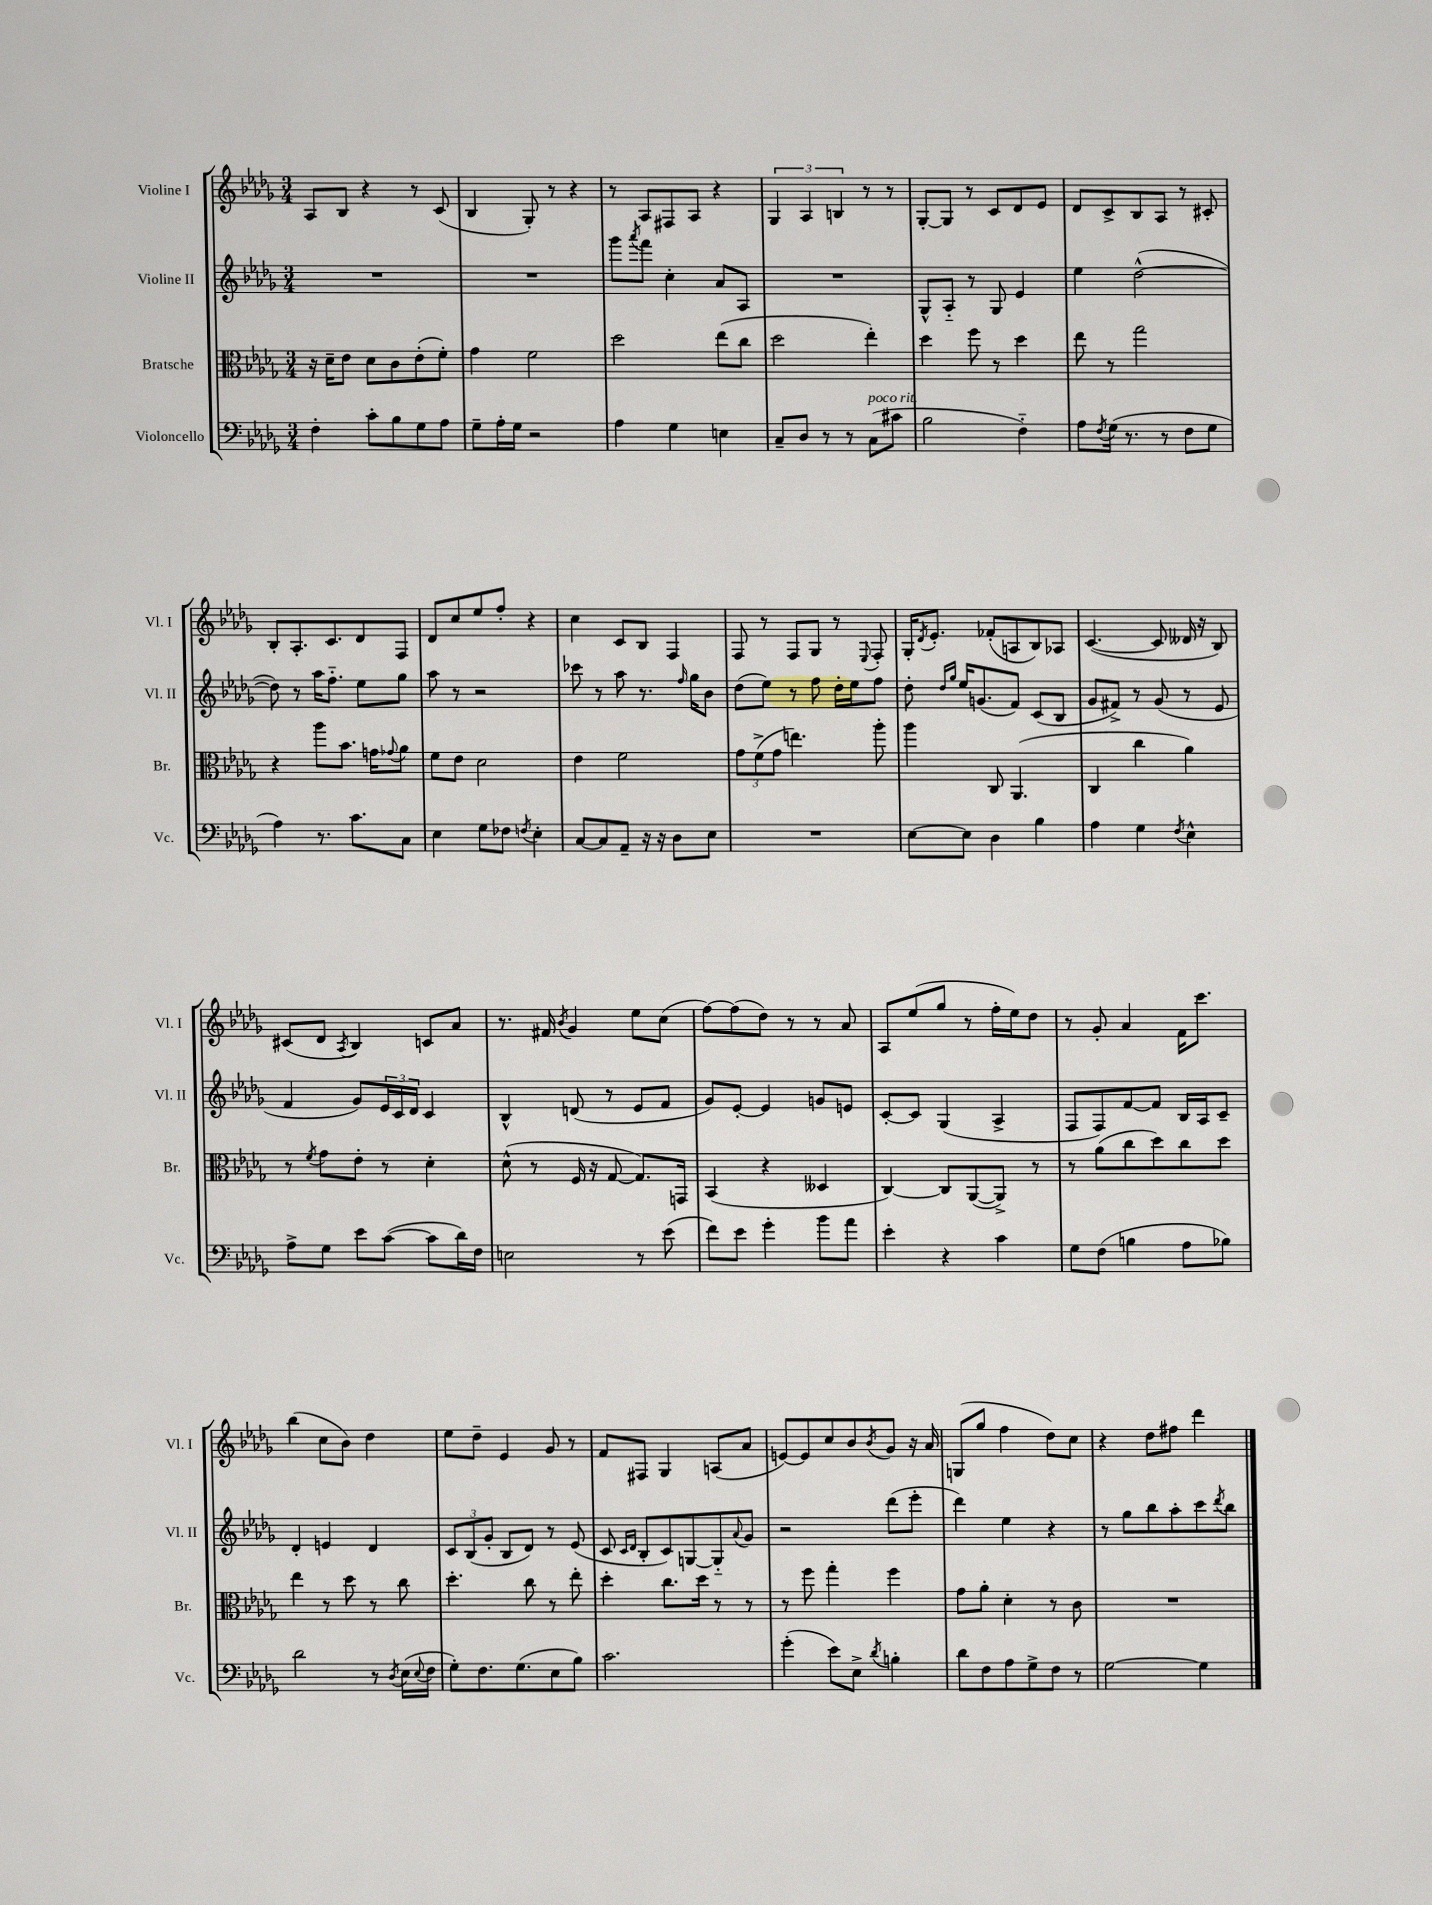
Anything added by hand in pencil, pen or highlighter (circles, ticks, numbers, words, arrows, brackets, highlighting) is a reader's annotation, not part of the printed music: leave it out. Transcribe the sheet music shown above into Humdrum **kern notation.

**kern	**kern	**kern	**kern
*part4	*part3	*part2	*part1
*staff4	*staff3	*staff2	*staff1
*I"Violoncello	*I"Bratsche	*I"Violine II	*I"Violine I
*I'Vc.	*I'Br.	*I'Vl. II	*I'Vl. I
*clefF4	*clefC3	*clefG2	*clefG2
*k[b-e-a-d-g-]	*k[b-e-a-d-g-]	*k[b-e-a-d-g-]	*k[b-e-a-d-g-]
*M3/4	*M3/4	*M3/4	*M3/4
=21	=21	=21	=21
4F'\	16r	2.r	8A-/L
.	16d-~\KL	.	.
.	8e-\J	.	8B-/J
8c'\L	8d-\L	.	4r
8B-\	8c\	.	.
8G-\	(8e-'\	.	8r
8A-\J	8f'\J)	.	(8c/
=22	=22	=22	=22
8G-~\L	4g-\	2.r	4B-/
16A-'\L	.	.	.
16G-\JJ	.	.	.
2r	2f\	.	8G-'/)
.	.	.	8r
.	.	.	4r
=23	=23	=23	=23
4A-\	2dd-\	8ggg-\L	8r
.	.	8qaaa-/	.
.	.	8fff\J	8A-/L
4G-\	.	4cc'\	8F#X/
.	.	.	8A-/J
4En\	(8ee-\L	8a-/L	4r
.	8cc\J	8A-/J	.
=24	=24	=24	=24
8C~/L	2dd-\	2.r	6G-/
8D-/J	.	.	.
.	.	.	6A-/
8r	.	.	.
.	.	.	6Bn/
8r	.	.	.
!LO:TX:a:i:t=poco rit.	!	!	!
(8C\L	4ee-'\)	.	8r
8c#X\J	.	.	8r
=25	=25	=25	=25
2B-\	4dd-\	8G-^^/L	[8G-'/L
.	.	8A-/J	8G-/J]
.	8ff\	8r	8r
.	8r	8G-/	8c/L
4F\)	4dd-\	4e-/	8d-/
.	.	.	8e-/J
=26	=26	=26	=26
8A-\L	8ee-\	4ee-\	8d-/L
8qF/	.	.	.
(16G-\Jk	8r	.	8c^/
8.r	.	.	.
.	2gg-\	([2dd-^^\	8B-/
8r	.	.	8A-/J
8F\L	.	.	8r
8G-\J	.	.	8c#X'/
!!LO:LB:g=z
=27	=27	=27	=27
4A-\)	4r	8dd-\])	8B-'/L
.	.	8r	8.A-'/
8.r	8aa-\L	16aa-\KL	.
.	.	8.ff\J	8.c/
.	8.b-\J	.	.
8.c\L	.	.	.
.	.	8ee-\L	8d-/
.	16gn\KL	.	.
.	8qqg-X/	.	.
8C\J	8a-\J	8gg-\J	8F/J
=28	=28	=28	=28
4E-\	8f\L	8aa-\	8d-/L
.	8e-\J	8r	8cc/
8G-\L	2d-\	2r	8ee-/
8F-X\J	.	.	8ff'/J
8qFn/	.	.	.
4E-'\	.	.	4r
=29	=29	=29	=29
[8C/L	4e-\	8ccc-X\	4cc\
8C/]	.	8r	.
8AA-~/J	2f\	8aa-\	8c/L
16r	.	8.r	8B-/J
16r	.	.	.
8D-\L	.	.	4F/
.	.	16qqff/	.
.	.	16gg-\KL	.
8E-\J	.	8b-\J	.
=30	=30	=30	=30
2.r	12g-\L	(8dd-\L	8F/
.	(12f^\	.	.
.	.	8ee-\J)	8r
.	12g-\J	.	.
.	4.een\)	8r	8F/L
.	.	8ff\	8G-/J
.	.	16dd-'\LL	8r
.	.	16ee-\J	.
.	.	.	8qqE-/
.	8aa-'\	8ff\J	8F'/
=31	=31	=31	=31
[8E-\L	4aa-\	8dd-'\	16G-'/KL
.	.	.	8qd-/
.	.	.	8.e-'/J
.	.	16qqdd-/LL	.
.	.	16qqgg-/JJ	.
8E-\J]	.	16ee-/KL	.
.	.	(8.gn/	.
4D-\	8C/	.	(8f-X'/L
.	(4.AA-/	8f/J)	8An/
4B-\	.	(8c/L	8B-/)
.	.	8B-/J	8A-X/J
=32	=32	=32	=32
4A-\	4C/	8g-/L	([4.c/
.	.	8f#X^/J)	.
4G-\	4cc\	8r	.
.	.	(8g-/	8c/]
8qF/	.	.	.
4E-^^\	4a-\)	8r	16d--X/
.	.	.	16r
.	.	8e-/	8B-/)
!!LO:LB:g=z
=33	=33	=33	=33
8A-^\L	8r	4f/	(8c#X/L
.	8qf/	.	.
8G-\J	8g-\L	.	8d-/J
.	.	.	8qA-/
8e-\L	8e-'\J	8g-/L)	4B-/)
([8c\J	8r	24e-/L	.
.	.	24c/	.
.	.	24d-/JJ	.
8c\L]	4d-'\	4c/	8cn/L
16d-\L)	.	.	8a-/J
16F\JJ	.	.	.
=34	=34	=34	=34
2En\	(8d-^^\	4B-^^/	8.r
.	8r	.	.
.	.	.	16f#X/
.	.	.	8qb-/
.	16F/	(8dn/	4g-/
.	16r	.	.
.	[8G-/	8r	.
8r	8.G-/L])	8e-/L	8ee-\L
(8e-\	.	8f/J	(8cc\J
.	16GGn/Jk	.	.
=35	=35	=35	=35
8f\L)	(4BB-/	8g-/L)	[8ff\L)
8e-\J	.	[8e-'/J	(8ff\]
4g-'\	4r	4e-/]	8dd-\J)
.	.	.	8r
8b-\L	4D--X/	8gn/L	8r
8a-\J	.	8en/J	8a-/
=36	=36	=36	=36
4e-'\	[4C/)	[8c'/L	8A-/L
.	.	8c/J]	(8ee-/
4r	8C/L]	(4G-/	8gg-/J
.	([8AA-/	.	8r
4c\	8AA-^/J])	4A-^/	16ff'\LL
.	.	.	16ee-\J)
.	8r	.	8dd-\J
=37	=37	=37	=37
8G-\L	8r	8F/L	8r
(8F\J	(8a-\L	8F/)	8g-'/
4Bn\	8cc\	[8f/	4a-/
.	8dd-\)	8f/J]	.
8A-\L	8cc\	16B-/LL	16f\KL
.	.	16A-/J	8.ccc\J
8B-X\J)	8dd-\J	8c~/J	.
!!LO:LB:g=z
=38	=38	=38	=38
2d-\	4ee-\	4d-'/	(4bb-\
.	8r	4en/	8cc\L
.	8dd-\	.	8b-\J)
8r	8r	4d-/	4dd-\
8qD-/	.	.	.
(16E-\LL	8cc\	.	.
8qqE-/	.	.	.
16F\JJ	.	.	.
=39	=39	=39	=39
8G-'\L)	4.dd-'\	12c/L	8ee-\L
.	.	(12B-/	.
8.F\	.	.	8dd-~\J
.	.	12g-'/J	.
.	.	8B-/L	4e-/
(8.G-\	.	.	.
.	8cc\	8d-/J)	.
8E-\	8r	8r	8g-/
8B-\J)	8ee-'\	(8e-/	8r
=40	=40	=40	=40
2.c\	4dd-'\	8c/	8f/L
.	.	16qqc/LL	.
.	.	16qqd-/JJ	.
.	.	8B-'/L	8F#X/J
.	8.cc\L	8c/)	4G-/
.	.	[8Gn/	.
.	16dd-\Jk	.	.
.	8r	8G/]	(8An/L
.	.	8qqa-/	.
.	8r	8g-/J	8a-/J
=41	=41	=41	=41
(4g-'\	8r	2r	[8en/L)
.	8ff\	.	8e/]
8e-\L)	4gg-'\	.	8cc/
8E-^\J	.	.	8b-/
8qd-/	.	.	8qb-/
4Bn'\	4ff\	(8ddd-\L	8g-/J
.	.	8eee-'\J	16r
.	.	.	16a-/
=42	=42	=42	=42
8d-\L	8g-\L	4ddd-\)	(8Gn/L
8F\	8a-'\J	.	8gg-/J
8A-\	4d-'\	4ee-\	4ff\
8G-^\	.	.	.
8F\J	8r	4r	8dd-\L)
8r	8c\	.	8cc\J
=43	=43	=43	=43
[2G-\	2.r	8r	4r
.	.	8gg-\L	.
.	.	8bb-\	8dd-\L
.	.	8aa-'\	8ff#X\J
4G-\]	.	8ccc\	4ddd-\
.	.	8qddd-/	.
.	.	8bb-\J	.
==	==	==	==
*-	*-	*-	*-
